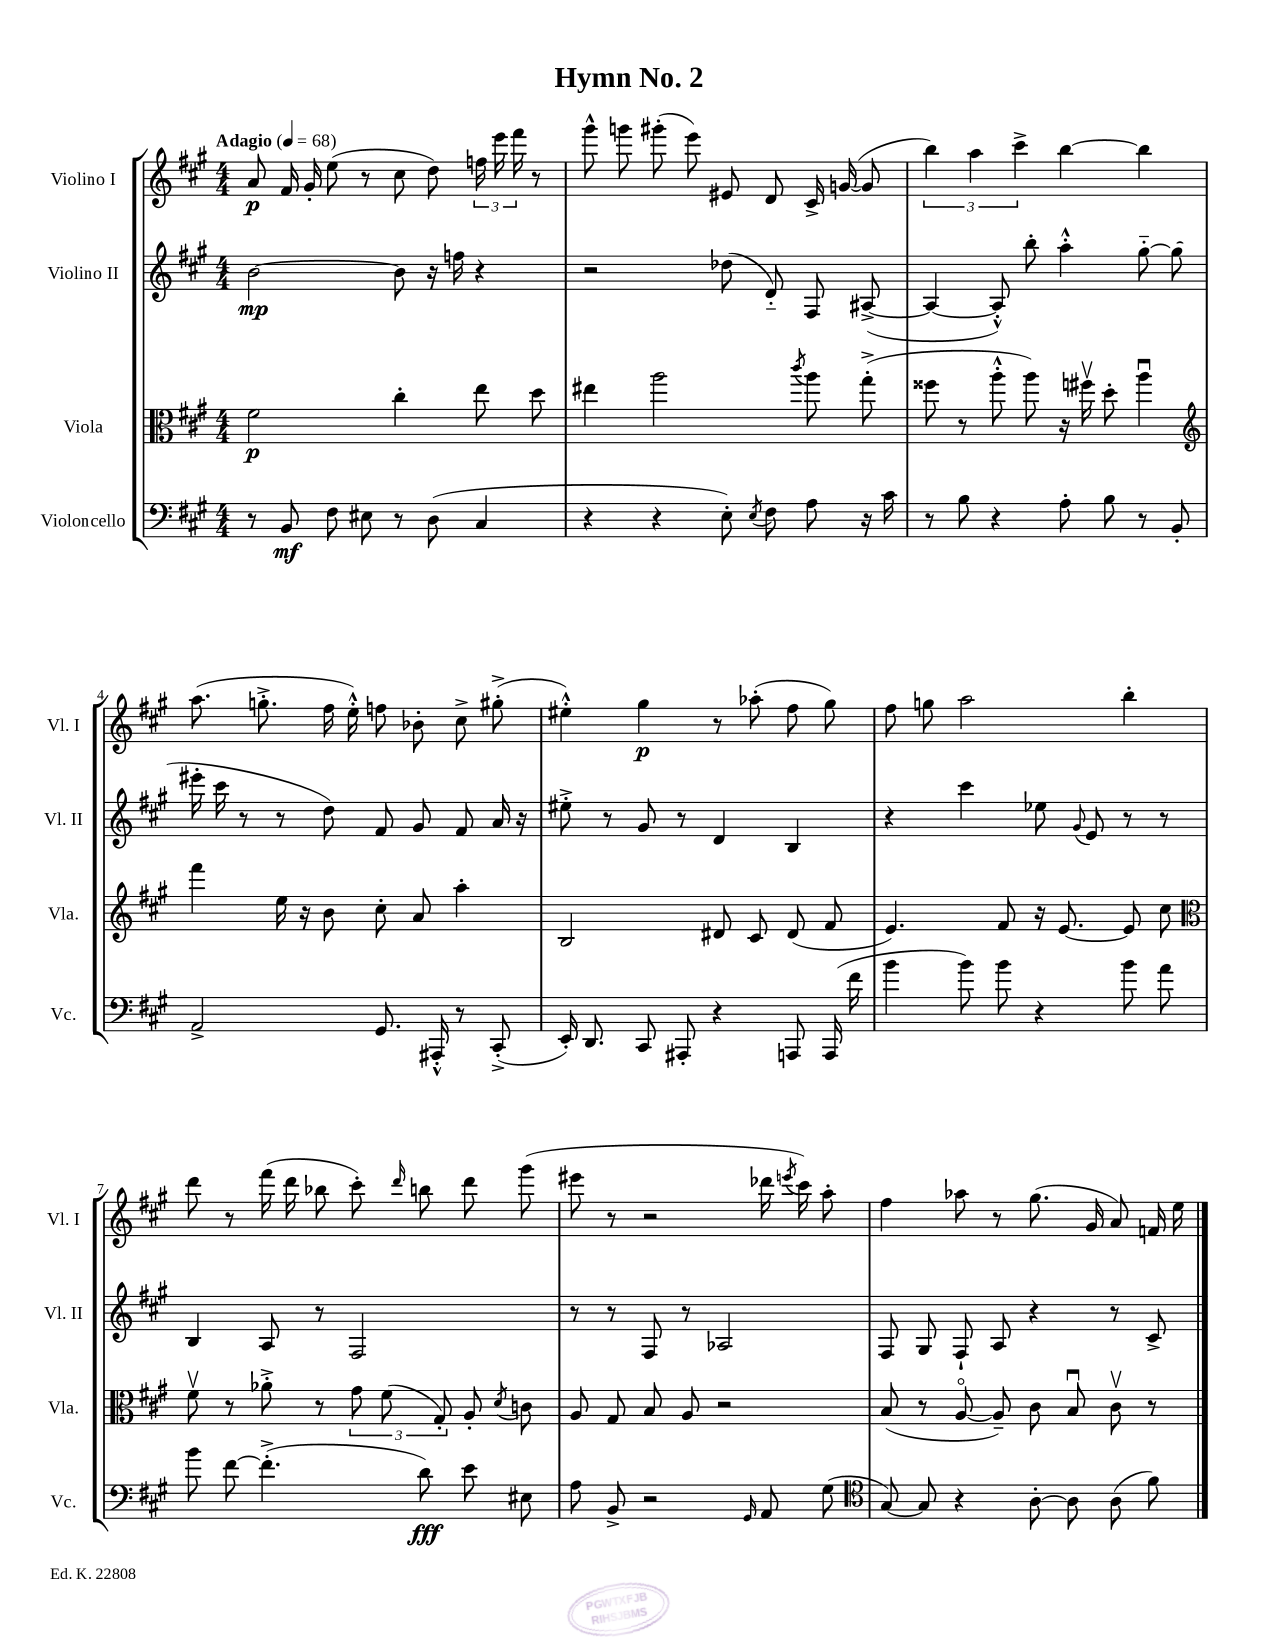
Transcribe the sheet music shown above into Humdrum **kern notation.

**kern	**dynam	**kern	**dynam	**kern	**dynam	**kern	**dynam
*part4	*part4	*part3	*part3	*part2	*part2	*part1	*part1
*staff4	*staff4	*staff3	*staff3	*staff2	*staff2	*staff1	*staff1
*I"Violoncello	*	*I"Viola	*	*I"Violino II	*	*I"Violino I	*
*I'Vc.	*	*I'Vla.	*	*I'Vl. II	*	*I'Vl. I	*
*clefF4	*	*clefC3	*	*clefG2	*	*clefG2	*
*k[f#c#g#]	*	*k[f#c#g#]	*	*k[f#c#g#]	*	*k[f#c#g#]	*
*M4/4	*	*M4/4	*	*M4/4	*	*M4/4	*
*MM68	*	*MM68	*	*MM68	*	*MM68	*
=1	=1	=1	=1	=1	=1	=1	=1
!	!	!	!	!	!	!LO:TX:a:B:t=Adagio	!
8r	.	2f#\	p	[2b\	mp	8a/	p
8BB/	mf	.	.	.	.	16f#/	.
.	.	.	.	.	.	16g#'/	.
8F#\	.	.	.	.	.	(8ee\	.
8E#X\	.	.	.	.	.	8r	.
8r	.	4cc#'\	.	8b\]	.	8cc#\	.
(8D\	.	.	.	16r	.	8dd\)	.
.	.	.	.	16ffn\	.	.	.
4C#/	.	8ee\	.	4r	.	24ffn\	.
.	.	.	.	.	.	24eee\	.
.	.	.	.	.	.	24fff#\	.
.	.	8dd\	.	.	.	8r	.
=2	=2	=2	=2	=2	=2	=2	=2
4r	.	4ee#X\	.	2r	.	8ggg#^^\	.
.	.	.	.	.	.	8gggn\	.
4r	.	2aa\	.	.	.	(8ggg#X'\	.
.	.	.	.	.	.	8eee\)	.
8E'\)	.	.	.	(8dd-X\	.	8e#X/	.
8qE/	.	.	.	.	.	.	.
8F#\	.	.	.	8d/)	.	8d/	.
.	.	8qccc#/	.	.	.	.	.
8A\	.	8aa\	.	8F#/	.	16c#^/	.
.	.	.	.	.	.	([16gn/	.
16r	.	(8gg#'^\	.	([8A#X^/	.	8g/]	.
16c#\	.	.	.	.	.	.	.
=3	=3	=3	=3	=3	=3	=3	=3
8r	.	8ff##X\	.	4A#/_	.	6bb\)	.
8B\	.	8r	.	.	.	.	.
.	.	.	.	.	.	6aa\	.
4r	.	8aa'^^\	.	8A#'^^/])	.	.	.
.	.	.	.	.	.	6ccc#^\	.
.	.	8aa\)	.	8bb'\	.	.	.
8A'\	.	16r	.	4aa'^^\	.	[4bb\	.
.	.	16ff#Xv\	.	.	.	.	.
8B\	.	8dd'\	.	.	.	.	.
8r	.	4aau\	.	[8gg#\	.	4bb\]	.
8BB'/	.	.	.	(8gg#\]	.	.	.
!!LO:LB:g=z
=4	=4	=4	=4	=4	=4	=4	=4
*	*	*clefG2	*	*	*	*	*
2AA^/	.	4fff#\	.	16eee#X'\	.	(8.aa\	.
.	.	.	.	16ccc#\	.	.	.
.	.	.	.	8r	.	.	.
.	.	.	.	.	.	8.ggn'^\	.
.	.	16ee\	.	8r	.	.	.
.	.	16r	.	.	.	.	.
.	.	8b\	.	8dd\)	.	16ff#\	.
.	.	.	.	.	.	16ee'^^\)	.
8.GG#/	.	8cc#'\	.	8f#/	.	8ffn\	.
.	.	8a/	.	8g#/	.	8b-X'\	.
16AAA#X'^^/	.	.	.	.	.	.	.
8r	.	4aa'\	.	8f#/	.	8cc#^\	.
(8CC#'^/	.	.	.	16a/	.	(8gg#X'^\	.
.	.	.	.	16r	.	.	.
=5	=5	=5	=5	=5	=5	=5	=5
16EE'/)	.	2B/	.	8ee#X'^\	.	4ee#X'^^\)	.
8.DD/	.	.	.	.	.	.	.
.	.	.	.	8r	.	.	.
8CC#/	.	.	.	8g#/	.	4gg#\	p
8AAA#X'/	.	.	.	8r	.	.	.
4r	.	8d#X/	.	4d/	.	8r	.
.	.	8c#/	.	.	.	(8aa-X'\	.
8AAAn/	.	(8d#/	.	4B/	.	8ff#\	.
(16AAA/	.	8f#/	.	.	.	8gg#\)	.
16f#\	.	.	.	.	.	.	.
=6	=6	=6	=6	=6	=6	=6	=6
4b\	.	4.e/)	.	4r	.	8ff#\	.
.	.	.	.	.	.	8ggn\	.
8b\)	.	.	.	4ccc#\	.	2aa\	.
8b\	.	8f#/	.	.	.	.	.
4r	.	16r	.	8ee-X\	.	.	.
.	.	[8.e/	.	.	.	.	.
.	.	.	.	8qqg#/	.	.	.
.	.	.	.	8e/	.	.	.
8b\	.	8e/]	.	8r	.	4bb'\	.
8a\	.	8cc#\	.	8r	.	.	.
!!LO:LB:g=z
=7	=7	=7	=7	=7	=7	=7	=7
*	*	*clefC3	*	*	*	*	*
8b\	.	8f#v\	.	4B/	.	8ddd\	.
[8f#\	.	8r	.	.	.	8r	.
(4.f#'^\]	.	8a-X'^\	.	8A/	.	(16fff#\	.
.	.	.	.	.	.	16ddd\	.
.	.	8r	.	8r	.	8bb-X\	.
.	.	12g#\	.	2F#/	.	8ccc#'\)	.
.	.	(12f#\	.	.	.	.	.
.	.	.	.	.	.	16qqddd/	.
8d\)	fff	.	.	.	.	8bbn\	.
.	.	12G#'/)	.	.	.	.	.
8e\	.	8A'/	.	.	.	8ddd\	.
.	.	8qd/	.	.	.	.	.
8E#X\	.	8cn\	.	.	.	(8ggg#\	.
=8	=8	=8	=8	=8	=8	=8	=8
8A\	.	8A/	.	8r	.	8eee#X\	.
8BB^/	.	8G#/	.	8r	.	8r	.
2r	.	8B/	.	8F#/	.	2r	.
.	.	8A/	.	8r	.	.	.
.	.	2r	.	2A-X/	.	.	.
16qqGG#/	.	.	.	.	.	.	.
8AA/	.	.	.	.	.	16ddd-X\	.
.	.	.	.	.	.	8qeeen/	.
.	.	.	.	.	.	16ccc#\)	.
(8G#\	.	.	.	.	.	8aa'\	.
=9	=9	=9	=9	=9	=9	=9	=9
*clefC4	*	*	*	*	*	*	*
[8G#/)	.	(8B/	.	8F#/	.	4ff#\	.
8G#/]	.	8r	.	8G#/	.	.	.
4r	.	[8A/	.	8F#`/	.	8aa-X\	.
.	.	8A~/])	.	8A/	.	8r	.
[8A'\	.	8c#\	.	4r	.	(8.gg#\	.
8A\]	.	8Bu/	.	.	.	.	.
.	.	.	.	.	.	16g#/	.
(8A\	.	8c#v\	.	8r	.	8a/)	.
8f#\)	.	8r	.	8c#^/	.	16fn/	.
.	.	.	.	.	.	16ee\	.
==	==	==	==	==	==	==	==
*-	*-	*-	*-	*-	*-	*-	*-
